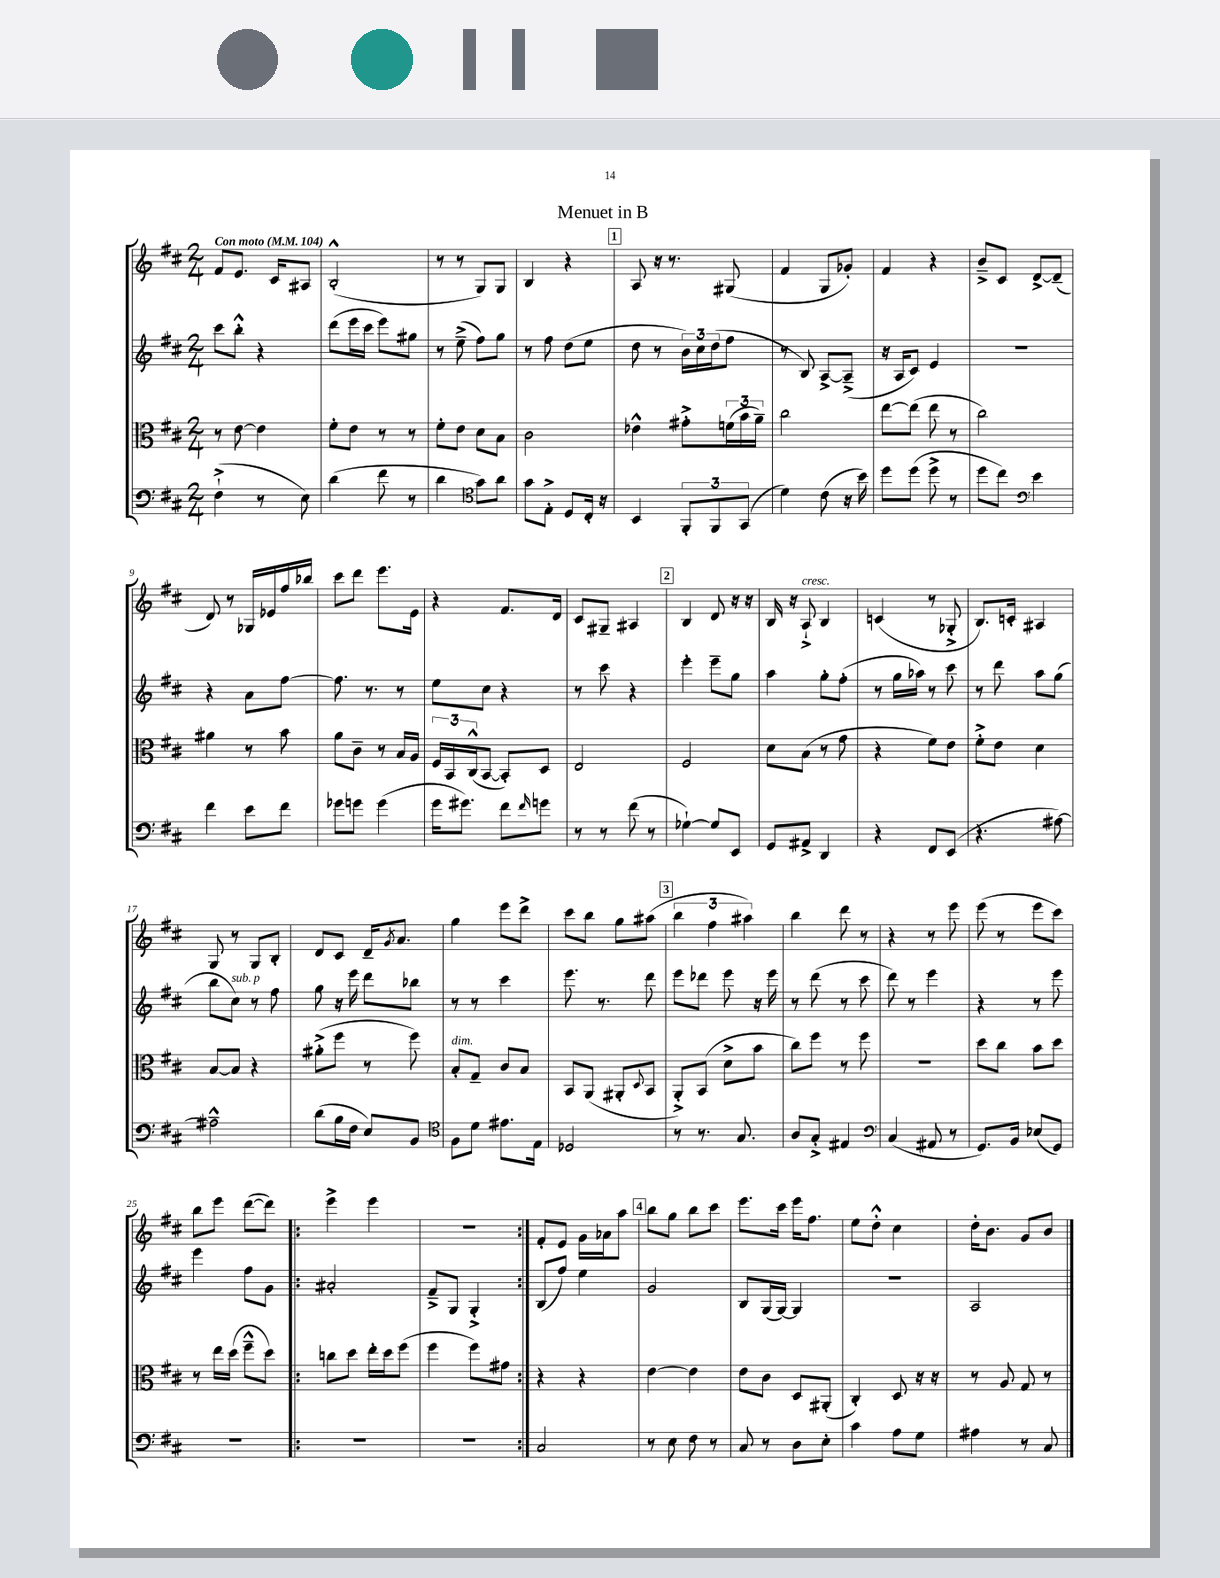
\header { title = "Menuet in B" }
<<
\new StaffGroup <<
\new Staff = "s0" {
    \clef treble \key d \major \numericTimeSignature \time 2/4 \tempo "Con moto" 4 = 104
    fis'8 e'8. cis'16 ais8 |
    b2-.-^( |
    r8 r8 g8) g8 |
    b4 r4 |
    \mark \markup { \box "1" } a8 r16 r8. gis8( |
    fis'4 g8 ges'8-.) |
    fis'4 r4 |
    b'8---> cis'8 d'8~-> d'8--( |
    d'8) r8 ges16 ees'16 fis''16 bes''16 |
    cis'''8 d'''8 e'''8. e'16 |
    r4 fis'8. d'16 |
    cis'8 gis8-- ais4 |
    \mark \markup { \box "2" } b4 d'8 r16 r16 |
    b16 r16 a8-!->^\markup { \italic "cresc." } b4 |
    c'4( r8 ges8-.-> |
    b8.) c'16-. ais4 |
    g8 r8 g8 b8-. |
    d'8 cis'8 d'16-- \acciaccatura { g'8 } a'8. |
    g''4 e'''8 d'''8-> |
    cis'''8 b''8 g''8 ais''8( |
    \mark \markup { \box "3" } \tuplet 3/2 { b''4 fis''4 ais''4) } |
    b''4 d'''8 r8 |
    r4 r8 e'''8 |
    e'''8( r8 e'''8 cis'''8) |
    b''8 e'''8 d'''8~( d'''8) |
    \repeat volta 2 { e'''4-> e'''4 |
    R2 | }
    fis'8-. e'8 g'16 aes'16 a''8 |
    \mark \markup { \box "4" } b''8 g''8 b''8 cis'''8 |
    e'''8. cis'''16 e'''16 fis''8. |
    e''8 d''8-.-^ cis''4 |
    d''16-. b'8. g'8 b'8 \bar "|." |
}
\new Staff = "s1" {
    \clef treble \key d \major \numericTimeSignature \time 2/4
    cis'''8 b''8-.-^ r4 |
    d'''8( e'''16 cis'''16 e'''8) gis''8 |
    r8 e''8--->( fis''8) g''8 |
    r8 fis''8 d''8( e''8 |
    \mark \markup { \box "1" } d''8 r8 \tuplet 3/2 { b'16) cis''16 d''16( } fis''8 |
    r8 b8) a8~-> a8--->( |
    r16 a16 cis'8) e'4 |
    r2 |
    r4 a'8 fis''8~ |
    fis''8. r8. r8 |
    e''8 cis''8 r4 |
    r8 cis'''8 r4 |
    \mark \markup { \box "2" } e'''4-. e'''8-- g''8 |
    a''4 g''8-. fis''8-.( |
    r8 g''16 aes''16) r8 cis'''8 |
    r8 d'''8 a''8 g''8( |
    b''8 cis''8^\markup { \italic "sub. p" }) r8 fis''8 |
    g''8 r16 e'''16 d'''8 bes''8 |
    r8 r8 cis'''4 |
    e'''8. r8. d'''8 |
    \mark \markup { \box "3" } e'''8 des'''8 e'''8 r16 e'''16 |
    r8 d'''8( r8 cis'''8 |
    d'''8) r8 e'''4 |
    r4 r8 e'''8 |
    e'''4 fis''8 g'8 |
    \repeat volta 2 { ais'2-. |
    fis'8---> g8 g4-.-> | }
    b8( fis''8) e''4 |
    \mark \markup { \box "4" } g'2 |
    b8 g16( g16~) g4 |
    r2 |
    a2 \bar "|." |
}
\new Staff = "s2" {
    \clef alto \key d \major \numericTimeSignature \time 2/4
    r8 e'8~ e'4 |
    fis'8-. e'8 r8 r8 |
    fis'8-. e'8 d'8 b8 |
    cis'2 |
    \mark \markup { \box "1" } ees'4-^ gis'8-.-> \tuplet 3/2 { f'16( b'16 a'16--) } |
    cis''2 |
    e''8~ e''8( e''8 r8 |
    cis''2) |
    ais'4 r8 b'8 |
    a'8 cis'8-- r8 b16 a16 |
    \tuplet 3/2 { fis16 b,16 cis16-^( } b,8~ b,8-.) d8 |
    e2 |
    \mark \markup { \box "2" } fis2 |
    d'8 b8( r8 g'8 |
    r4 fis'8) e'8 |
    fis'8-.-> e'8 d'4 |
    b8~ b8 r4 |
    ais'8-.->( fis''8 r8 fis''8) |
    b8-.^\markup { \italic "dim." } g8-- cis'8 b8 |
    b,8 a,8( ais,8-. \appoggiatura { d8 } b,8 |
    \mark \markup { \box "3" } a,8-.->) b,8( d'8-> b'8 |
    cis''8) fis''8 r8 fis''8 |
    R2 |
    d''8 cis''8 b'8 d''8 |
    r8 e''16 d''16( fis''8---^ d''8) |
    \repeat volta 2 { c''8 d''8 e''16-. d''16 fis''8( |
    fis''4 fis''8) gis'8 | }
    r4 r4 |
    \mark \markup { \box "4" } e'4~ e'4 |
    e'8 cis'8 d8 ais,8-.( |
    cis4-.) d8 r16 r16 |
    r8 a8 g8 r8 \bar "|." |
}
\new Staff = "s3" {
    \clef bass \key d \major \numericTimeSignature \time 2/4
    fis4-!->( r8 e8) |
    d'4( fis'8 r8 |
    d'4 \clef tenor g'8) a'8 |
    g'8 e8-.-> d8 cis16-. r16 |
    \mark \markup { \box "1" } b,4 \tuplet 3/2 { fis,8-. fis,8 g,8( } |
    d'4) cis'8( r16 b'16) |
    d''8 d''8( d''8-> r8 |
    d''8 cis''8) \clef bass e'4 |
    fis'4 e'8 fis'8 |
    ges'8 g'8 g'4( |
    g'16 gis'8.) fis'8 \grace { fis'16 } g'8 |
    r8 r8 fis'8( r8 |
    \mark \markup { \box "2" } ges4~-!) ges8 e,8 |
    g,8 ais,8-> d,4 |
    r4 fis,8 e,8( |
    r4. ais8~) |
    ais2---^ |
    d'8( b16 fis16 e8) b,8 |
    \clef tenor fis8 d'8 eis'8. e16 |
    des2 |
    \mark \markup { \box "3" } r8 r8. g8. |
    a8 g8-.-> eis4 |
    \clef bass cis4( ais,8 r8 |
    g,8.) b,16 ees8( g,8) |
    R2 |
    \repeat volta 2 { R2 |
    R2 | }
    cis2 |
    \mark \markup { \box "4" } r8 e8 fis8 r8 |
    cis8 r8 d8 e8-. |
    cis'4 a8 g8 |
    ais4 r8 cis8 \bar "|." |
}
>>
>>
